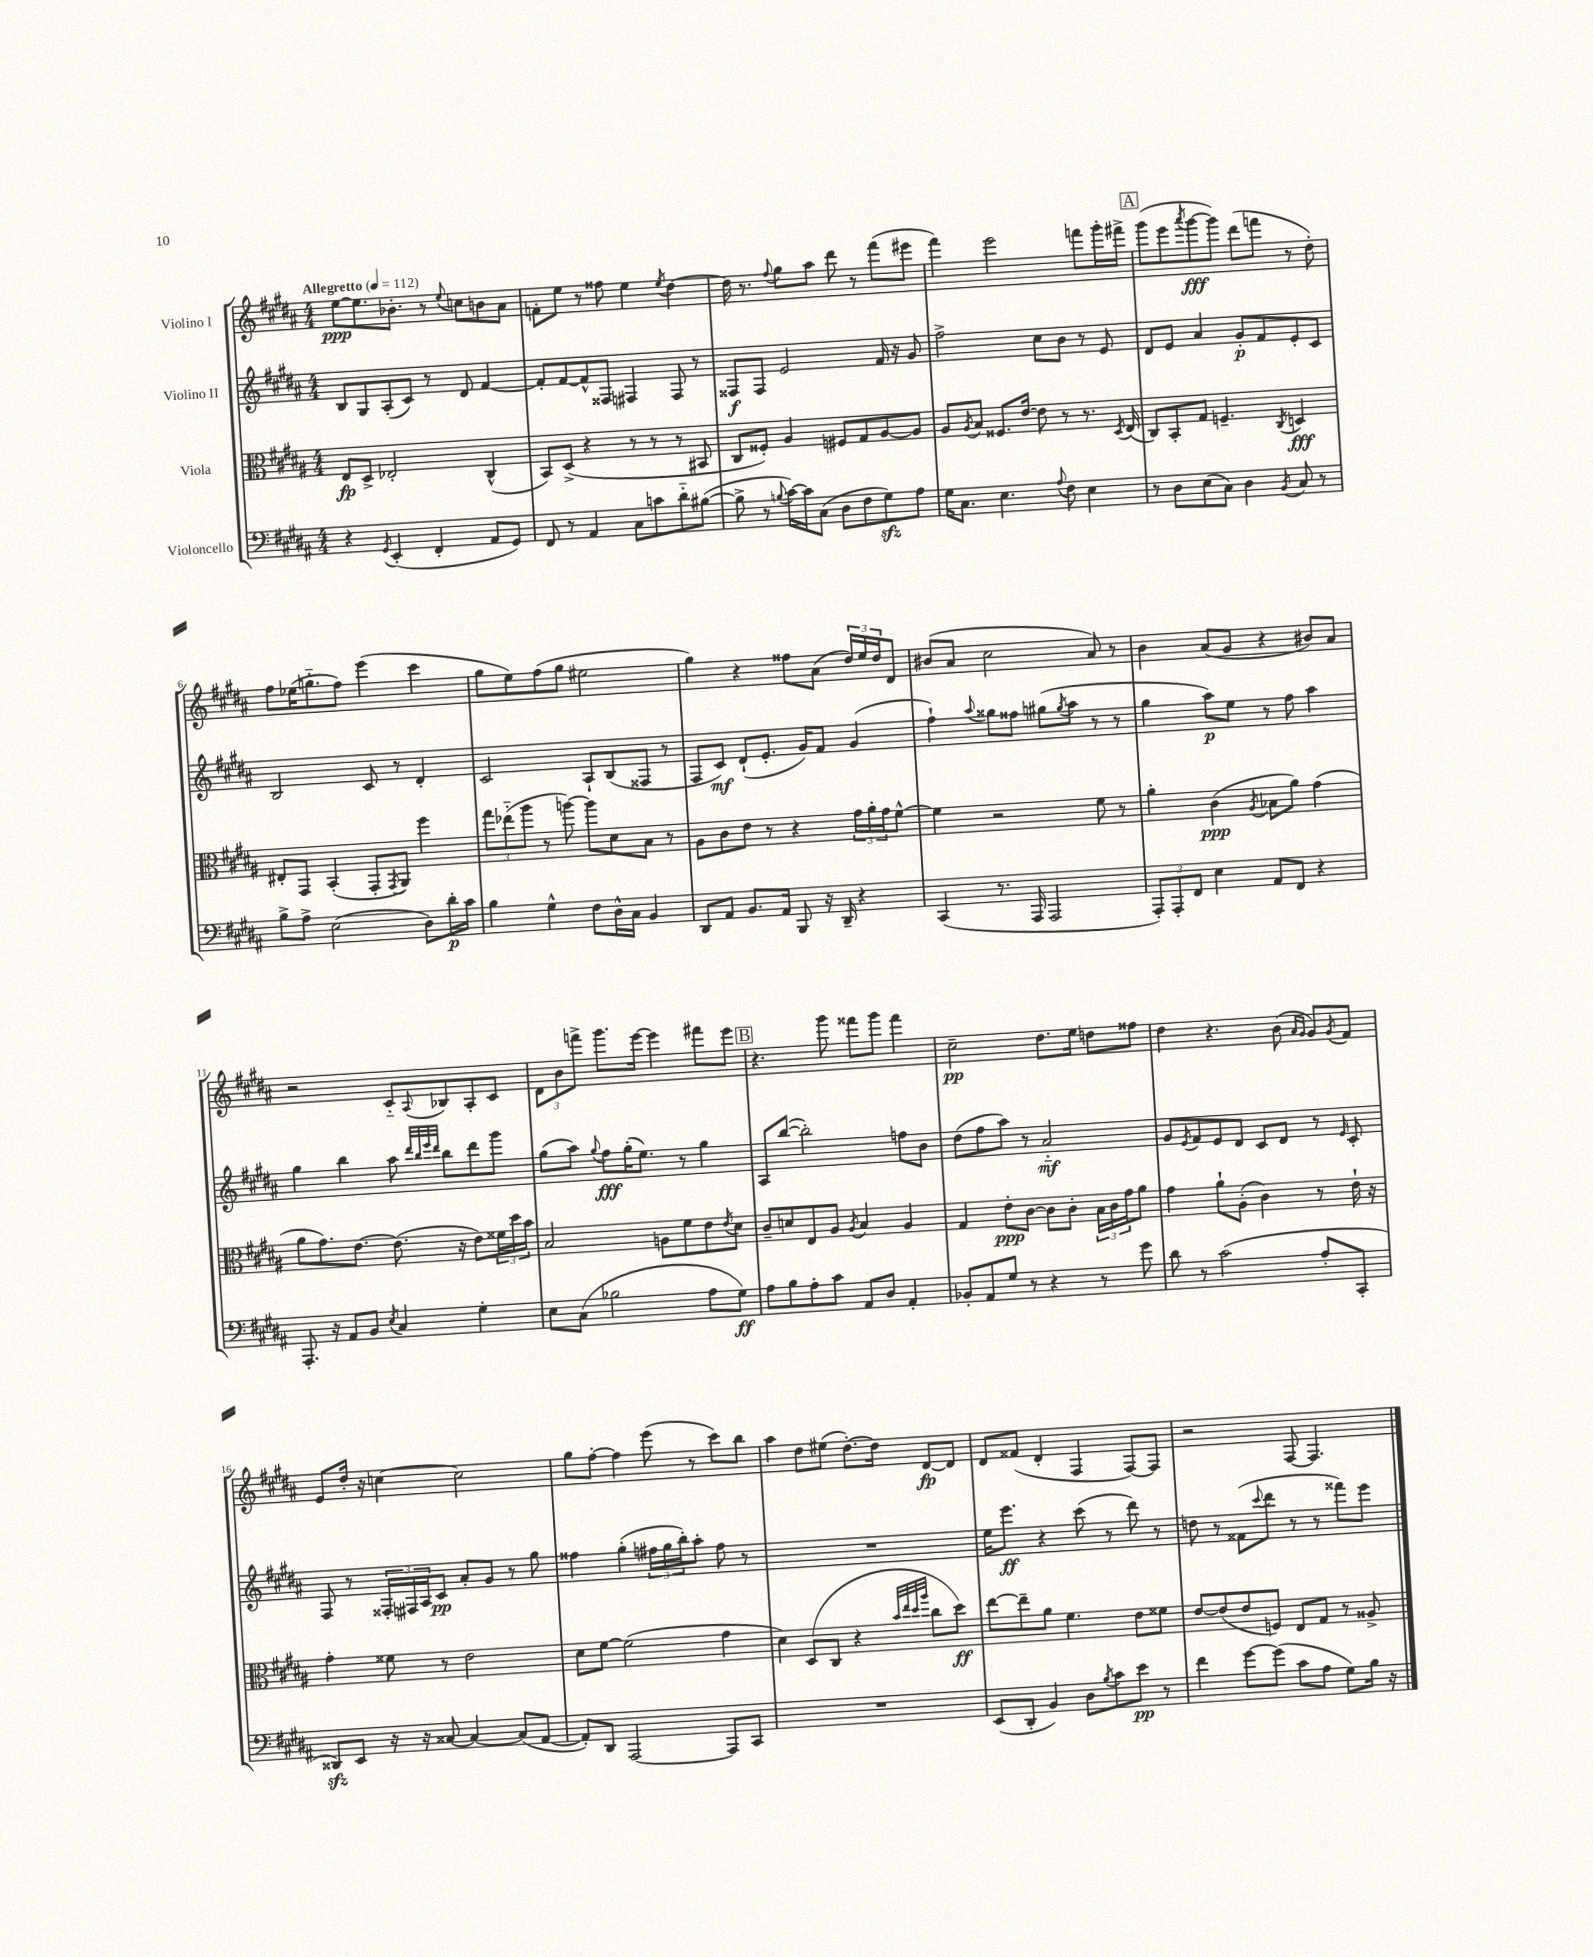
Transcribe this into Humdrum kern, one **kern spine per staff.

**kern	**kern	**kern	**kern
*staff4	*staff3	*staff2	*staff1
*clefF4	*clefC3	*clefG2	*clefG2
*k[f#c#g#d#a#]	*k[f#c#g#d#a#]	*k[f#c#g#d#a#]	*k[f#c#g#d#a#]
*M4/4	*M4/4	*M4/4	*M4/4
*MM112	*MM112	*MM112	*MM112
4r	8E/L	8B/L	[8ee\L
.	8D#^/J	8G#/	8.ee\]
8qGG#/	.	.	.
(4EE'/	2E-'/	(8A#'/	.
.	.	.	8.b-'\J
.	.	8c#/J)	.
4FF#'/	.	8r	8r
.	.	.	8qqee/
.	.	8d#/	8cc\L
8AA#/L	(4C#^^/	[4f#/	8b\
8GG#/J)	.	.	8a#\J
=	=	=	=
8FF#/	8BB/L)	8f#'/]L	8f'\L
8r	(8D#^/J	[8f#/	8ee\J
4AA#/	4r	8f#^^/]	8r
.	.	8F##/J	8ff##\
8C#\L	8r	4F#/	4ee\
8c\	8r	.	.
.	.	.	8qee/
8d#'~\	8r	8F#/	[4dd#\
([8B#\J	8BB#/	8r	.
=	=	=	=
8B#^\]	8C#/L	8F##/L	16dd#\]
.	.	.	8.r
8r	8F##'/J)	8F##/J	.
8qqB/	.	.	8qqff#/
[16c#\LL)	4A#/	2e/	8gg#\L
16c#\]J	.	.	.
(8C#\J	.	.	8aa#\J
8D#\L	8F#/L	.	8ddd#\
8F#\	8G#/	.	8r
8G#\)	[8A#/	16f#/	(8fff#\L
.	.	16r	.
8A#\J	8A#/]J	8g#/	8eee#\J
=	=	=	=
16G#\LK	8A#/L	2ff#^\	4fff#\)
8.C#\J	.	.	.
.	8qA#/	.	.
.	8B/J	.	.
4.E\	8.F##/L	.	2eee\
.	[16e/Jk	.	.
.	8e\]	8cc#\L	.
8qqA#/	.	.	.
8F#\	8r	8b\J	.
4E\	8.r	8r	8fff\L
.	.	8e/	16ggg#'\L
.	8qD#/	.	.
.	(16E/	.	16fff#^\JJ
=	=	=	=
8r	8C#/L)	8d#/L	(8ggg#\L
8D#\L	8BB'/	8e/J	8eee\
.	.	.	8qaaa#/
(8E\	8G#/J	4a#/	[8ggg#\
8C#\J)	4.F~/	.	8ggg#\]J)
4D#\	.	8g#'/L	(8ddd#\L
.	.	8f#/	8fff\J
8qBB/	8qC#/	.	.
8C#/	4D/	8e'/	8r
8r	.	8c#/J	8dd#'\)
=	=	=	=
8B^\L	8E#'/L	2B/	8ff#\L
8A#^\J	8GG#/J	.	(16ee-\K
.	.	.	8.gg'~\
(2E\	(4BB'/	.	.
.	.	.	8ff#\J)
.	8GG#'/L	8c#/	(4eee\
.	8qGG#/	.	.
.	8AA#/J)	8r	.
8D#\L)	4ff#\	4d#'/	4ccc#\
16d#'\L	.	.	.
16c#\JJ	.	.	.
=	=	=	=
4B\	12gg#\L	2c#/	8gg#\L
.	(12ee-'~\	.	.
.	.	.	8ee\)
.	12aa#\J	.	.
4G#^^\	8r	.	(8ff#\
.	[8aa\)	.	8gg#\J
8F#\L	8aa\]L	8A#`/L	2ee#\
16D#^^\L	8d#\	(8B/	.
16C#\JJ	.	.	.
4BB/	8B\J	8F##/J	.
.	8r	8r	.
=	=	=	=
8DD#/L	8A#\L	8F#/L	4gg#\)
8AA#/J	8c#\	8c#/J)	.
8.BB/L	8e\J	(8d#`/L	4r
.	8r	8.e'/J	.
16AA#/Jk	.	.	.
8BBB/	4r	.	8ff##\L
.	.	16g#/LK)	.
16r	.	8f#/J	(8a#\J
16DD#~/	.	.	.
4r	24g#\LL	(4g#/	24dd#/LL)
.	24a#'\	.	24ee/
.	24g#\J	.	24dd#/J
.	[8f#^^\J	.	8d#/J
=	=	=	=
(4CC#/	4f#\]	4ff#`\)	(8b#/L
.	.	.	8a#/J
.	.	8qqaa#/	.
8.r	2r	8gg##\L	2cc#\
.	.	8ff##\J	.
16AAA#/	.	.	.
2AAA#/	.	(8gg#\L	.
.	.	8qgg#/	.
.	.	8aa#\J	.
.	8f#\	8r	8a#/)
.	8r	8r	8r
=	=	=	=
12AAA#'/L)	4a#'\	4gg#\	4b\
12AAA#'/	.	.	.
12FF#/J	.	.	.
4E\	(4c#\	8aa#\L)	(8a#/L
.	.	8ee\J	8g#/J
.	8qA#/	.	.
8AA#/L	8B-\L	8r	4r
8FF#/J	8a#\J)	8ff#\	.
4r	(4g#\	4aa#\	8b#/L)
.	.	.	8a#/J
=	=	=	=
8.AAA#'/	8a#\L	4gg#\	2r
.	8.g#\)	.	.
16r	.	.	.
8AA#/L	.	4bb\	.
.	[8.e\J	.	.
8BB/J	.	.	.
8qE/	.	.	.
4C#/	(8.e\]	8aa#\	8c#'~/L
.	.	32qqddd#/LLL	.
.	.	32qqbb/	.
.	.	32qqeee/	.
.	.	32qqddd#/JJJ	8qqA#/
.	.	8bb\L	8B-/
.	16r	.	.
4G#'\	8e\L)	8ddd#\	8A#'/
.	24f##\L	8ggg#\J	8c#/J
.	24dd#\	.	.
.	24b\JJ	.	.
=	=	=	=
8E\L	2B/	(8gg#\L	12d#\L
.	.	.	12b\
(8C#\J	.	8aa#\J)	.
.	.	.	12fff^\J
.	.	8qqgg#/	.
2B-\	.	8ff#\L	8.ggg#\L
.	.	(16gg#'\K	.
.	.	8.ee\J)	[16eee\Jk
.	8A\L	.	4eee\]
.	8f#\	8r	.
8A#\L	8e\	4gg#\	8fff#\L
.	8qe/	.	.
8G#\J)	8d#\J	.	8eee\J
=	=	=	=
8A#\L	8c#~/L	8A#/L	4.r
8B\	8d/	([8bb/J	.
8A#'\	8E/	2bb'\])	.
8c#\J	8A#/J	.	8ggg#\
.	8qA#/	.	.
8AA#/L	4B/	.	8fff##\L
8D#/J	.	.	8ggg#\J
4AA#'/	4A#/	8ff\L	4fff##\
.	.	8b\J	.
=	=	=	=
8BB-'/L	4G#/	(8dd#\L	2cc#~\
8AA#/	.	8ff#\	.
8G#/J	8e'\L	8aa#\J)	.
8r	[8c#\J	8r	.
4r	8c#\]L	2a#'~/	8.dd#\L
.	8c#'\J	.	.
.	.	.	16ee\Jk
8r	24B\LL	.	8dd\L
.	24c#\	.	.
.	24g#\J	.	.
8g#\	8a#\J	.	8ff##\J
=	=	=	=
8d#\	4g#\	8g#/L	4dd#\
.	.	8qe/	.
8r	.	8f#/	.
(2c#\	8a#`\L	8e/	4.r
.	(8A#'\J	8d#/J	.
.	4c#\)	8c#/L	.
.	.	8d#/J	(8b\
.	.	.	16qqa#/LL
.	.	.	16qqg#/JJ
8A#'/L	8r	8r	8g#/L)
.	.	16qqe/	8qg#/
8CC#'/J	16e`\	8c#'/	8f#/J
.	16r	.	.
=	=	=	=
8DD##/L)	4g#'\	8F#/	8e/L
8EE/J	.	8r	16dd#'/Jk
.	.	.	16r
16r	8f##\	24F##'/LL	[4cc\
.	.	24F#/	.
16r	.	.	.
.	.	24A#/J	.
[8C##/	8r	8c#/J	.
4C##/_	2e\	8a#'/L	2cc\]
.	.	8g#/J	.
(8C##/]L	.	8r	.
[8AA#/J	.	8gg#\	.
=	=	=	=
8AA#'/]L)	8d#\L	4ff##\	8gg#\L
8DD#/J	[8f#\J	.	[8ff#'\J
[2AAA#/	(2f#\]	(4gg#'\	4ff#\]
.	.	24ff#\LL	(8eee\
.	.	24gg#\	.
.	.	24bb'\J)	.
.	.	8aa#'\J	8r
8AAA#/]L	4g#\	8ff#\	8ccc#\L)
8CC#/J	.	8r	8bb\J
=	=	=	=
1r	4d#\)	1r	4aa#\
.	(8D#/L	.	8dd#\L
.	8C#/J	.	(8ee#\J
.	4r	.	[8.dd#'\L)
.	.	.	16dd#\]Jk
.	32qqb/LLL	.	.
.	32qqee/	.	.
.	32qqdd#/	.	.
.	32qqaa#/JJJ	.	.
.	8cc#\L	.	[8d#/L
.	8dd#\J)	.	8d#/]J
=	=	=	=
(8EE/L	[8ee\L	16ee\LK	8d#/L
.	.	8.eee\J	.
8DD#'/J	8ee~\]	.	(8f##/J
4BB/)	8a#\J	4r	4d#'/
.	4.f#\	.	.
8D#\L	.	(8ccc#\	4F#/
8qB/	.	.	.
8c#\	.	8r	.
8e\J	8e\L	8ddd#\)	[8F#/L)
8r	8f##\J	8r	8F#/]J
=	=	=	=
4f#\	[8e/L	8dd\	2r
.	(8e/]	8r	.
[8g#\L	8e/	(8f##\L	.
.	.	8qqccc#/	.
(8g#\]J	8F/J)	8ddd#\J	.
8c#\L	8E/L	8r	[8F#/
8A#\J	8G#/J	8r	4.F#/]
8G#\L)	8r	8fff##\L)	.
16B\Jk	8A##^/	8eee\J	.
16r	.	.	.
==	==	==	==
*-	*-	*-	*-
